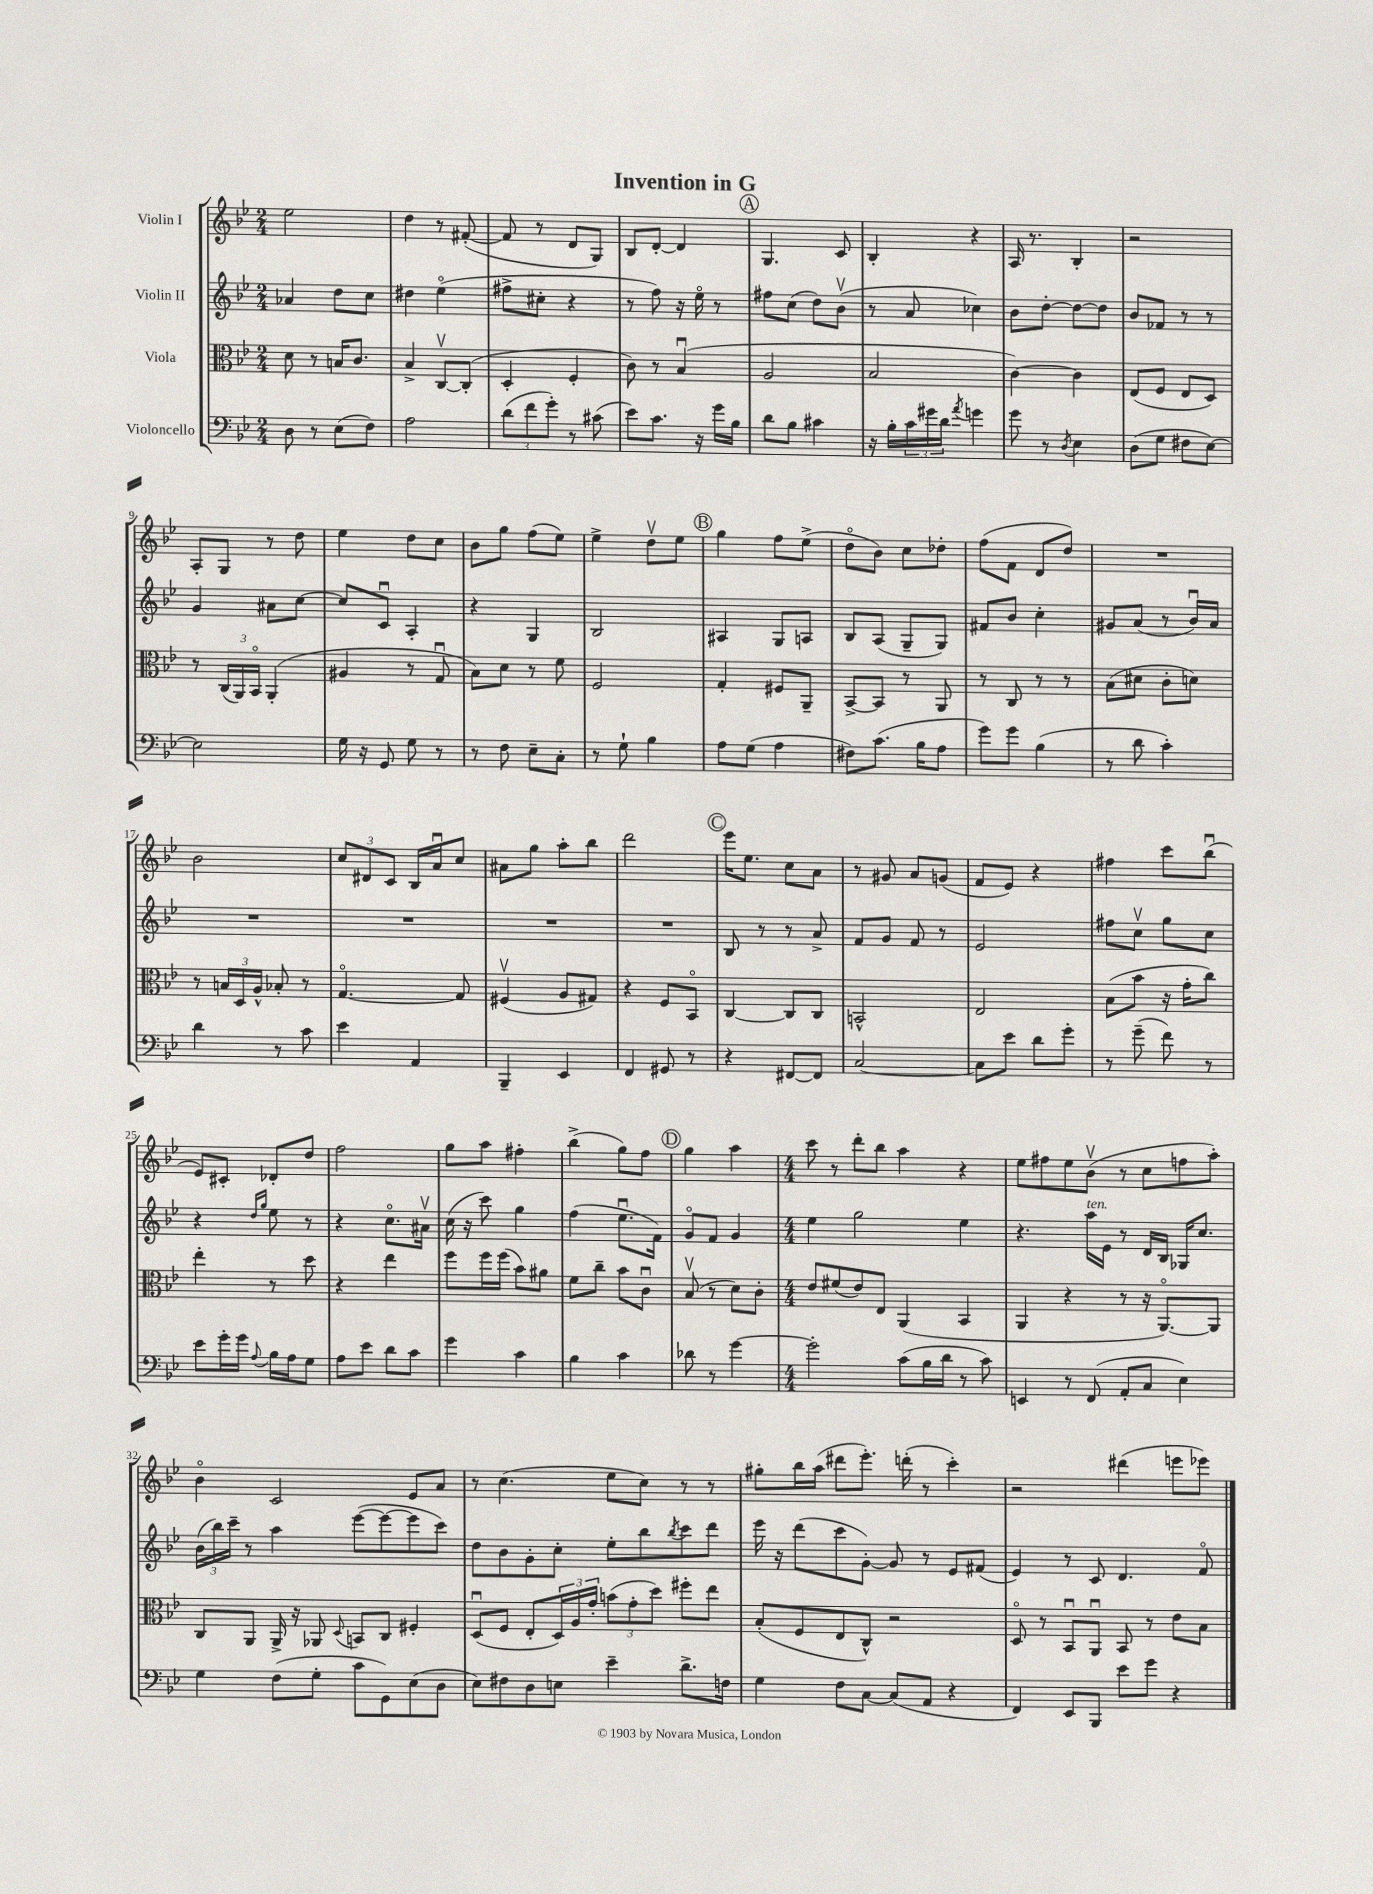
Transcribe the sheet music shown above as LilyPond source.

\header { title = "Invention in G" }
<<
\new StaffGroup <<
\new Staff = "s0" \with { instrumentName = "Violin I" } {
    \clef treble \key bes \major \numericTimeSignature \time 2/4
    ees''2 |
    d''4 r8 fis'8~-.( |
    fis'8 r8 d'8 g8) |
    bes8 d'8~-. d'4 |
    \mark \markup { \circle "A" } g4. c'8 |
    bes4-. r4 |
    a16 r8. bes4-. |
    r2 |
    a8-. g8 r8 d''8 |
    ees''4 d''8 c''8 |
    bes'8 g''8 f''8( ees''8) |
    ees''4-> d''8\upbow ees''8 |
    \mark \markup { \circle "B" } g''4 f''8 ees''8->( |
    d''8\flageolet bes'8) c''8 des''8-. |
    f''8( f'8 d'8 d''8) |
    R2 |
    bes'2 |
    \tuplet 3/2 { c''8 dis'8 c'8 } bes16 a'16\downbow c''8 |
    ais'8 g''8 a''8-. bes''8 |
    d'''2 |
    \mark \markup { \circle "C" } ees'''16 ees''8. c''8 a'8 |
    r8 gis'8 a'8 g'8( |
    f'8 ees'8) r4 |
    fis''4 c'''8 bes''8\downbow( |
    ees'8) cis'8-. des'8-. d''8 |
    f''2 |
    g''8 a''8 fis''4-. |
    bes''4->( g''8) f''8 |
    \mark \markup { \circle "D" } g''4 a''4 |
    \numericTimeSignature \time 4/4 c'''8 r8 d'''8-. bes''8 a''4 r4 |
    ees''8 fis''8 ees''8 bes'8\upbow( r8 c''8 f''8 a''8-.) |
    bes'4\flageolet c'2 ees'8 a'8 |
    r8 c''4.( ees''8 c''8) r8 r8 |
    gis''8-. bes''16 a''16( dis'''8 ees'''8.-.) d'''16-.( r8 c'''4-.) |
    r2 dis'''4( e'''8 ees'''8) \bar "|." |
}
\new Staff = "s1" \with { instrumentName = "Violin II" } {
    \clef treble \key bes \major \numericTimeSignature \time 2/4
    aes'4 d''8 c''8 |
    dis''4 ees''4\flageolet( |
    fis''8-> cis''8-. r4 |
    r8 f''8) r16 ees''16\flageolet r8 |
    \mark \markup { \circle "A" } fis''8 c''8( d''8) bes'8\upbow( |
    r8 a'8 ces''4) |
    bes'8 d''8~-. d''8~ d''8 |
    bes'8 fes'8 r8 r8 |
    g'4 ais'8 c''8~ |
    c''8 c'8\downbow a4-. |
    r4 g4 |
    bes2 |
    \mark \markup { \circle "B" } ais4 g8 a8 |
    bes8 a8( g8-- g8) |
    fis'8 bes'8 c''4-. |
    gis'8 a'8( r8 bes'16\downbow) a'16 |
    R2 |
    R2 |
    R2 |
    R2 |
    \mark \markup { \circle "C" } bes8 r8 r8 a'8-> |
    f'8 g'8 f'8 r8 |
    ees'2 |
    fis''8 c''8\upbow g''8 c''8 |
    r4 \grace { d''16 g''16 } ees''8 r8 |
    r4 c''8.\flageolet ais'16\upbow |
    c''16( r16 c'''8) g''4 |
    f''4( ees''8.\downbow f'16) |
    \mark \markup { \circle "D" } g'8\flageolet f'8 g'4 |
    \numericTimeSignature \time 4/4 ees''4 g''2 ees''4 |
    r4. a''16^\markup { \italic "ten." } ees'16 r8 d'16 bes16 ges16 c''8. |
    \tuplet 3/2 { bes'16( bes''16) c'''16-- } r8 a''4 ees'''8~( ees'''8~ ees'''8 c'''8) |
    d''8 bes'8 g'8-. c''8-. ees''8-. bes''8 \acciaccatura { bes''8 } c'''8 d'''8 |
    ees'''16 r16 d'''8( c'''8 g'8~-.) g'8 r8 ees'8 fis'8( |
    ees'4) r8 c'8 d'4. f'8\flageolet \bar "|." |
}
\new Staff = "s2" \with { instrumentName = "Viola" } {
    \clef alto \key bes \major \numericTimeSignature \time 2/4
    d'8 r8 b16 c'8. |
    bes4-> c8~\upbow c8-.( |
    d4-. f4-. |
    c'8) r8 bes4\downbow( |
    \mark \markup { \circle "A" } a2 |
    bes2 |
    c'4~) c'4 |
    ees8( f8 ees8 d8) |
    r8 \tuplet 3/2 { c16( a,16) bes,16\flageolet } a,4-.( |
    ais4 r8 g8\downbow |
    bes8) d'8 r8 f'8 |
    f2 |
    \mark \markup { \circle "B" } g4-. fis8 a,8-- |
    bes,8~-> bes,8 r8 a,8 |
    r8 c8 r8 r8 |
    bes8( dis'8 c'8-. d'8) |
    r8 \tuplet 3/2 { b16 d16 a16-^ } bes8-. r8 |
    g4.~\flageolet g8 |
    fis4\upbow( a8 gis8) |
    r4 f8 bes,8\flageolet |
    \mark \markup { \circle "C" } c4~ c8 c8 |
    b,2-^ |
    ees2 |
    bes8( bes'8 r16 g'16-. c''8) |
    ees''4-. r8 d''8 |
    r4 ees''4 |
    f''8 f''16 f''16( bes'8) ais'8 |
    f'8 c''8-- bes'8 c'8\downbow |
    \mark \markup { \circle "D" } bes8\upbow( r8 d'8) c'8-. |
    \numericTimeSignature \time 4/4 ees'8 fis'8( ees'8) ees8 a,4( bes,4 |
    a,4 r4 r8 r16 a,8.~\flageolet) a,8 |
    c8 a,8 a,16-> r16 aes,8 \appoggiatura { d8 } b,8 c8 fis4-. |
    d8\downbow( f8 ees8-. \tuplet 3/2 { d16) a16 g'16-. } \tuplet 3/2 { b'8( g'8-. d''8) } fis''8-. ees''8 |
    bes8-.( f8 ees8 c8-^) r2 |
    d8\flageolet r8 bes,8\downbow a,8\downbow bes,8 r8 ees'8 bes8 \bar "|." |
}
\new Staff = "s3" \with { instrumentName = "Violoncello" } {
    \clef bass \key bes \major \numericTimeSignature \time 2/4
    d8 r8 ees8( f8) |
    a2 |
    \tuplet 3/2 { d'8( f'8 g'8-.) } r8 cis'8( |
    ees'8) c'8. r16 g'16 bes16 |
    \mark \markup { \circle "A" } d'8 bes8 cis'4 |
    r16 bes16-. \tuplet 3/2 { c'16 gis'16 d'16 } \acciaccatura { a'8 } g'4 |
    g'8 r8 \acciaccatura { d8 } ees4 |
    d8( g8 fis8 ees8~) |
    ees2 |
    g16 r16 g,8 g8 r8 |
    r8 f8 ees8-- c8-. |
    r8 g8-! bes4 |
    \mark \markup { \circle "B" } a8 g8( a4 |
    fis8) c'8.( bes16 a8 |
    g'8) g'8 bes4( |
    r8 d'8 c'4-.) |
    d'4 r8 c'8 |
    ees'4 a,4 |
    bes,,4-- ees,4 |
    f,4 gis,8 r8 |
    \mark \markup { \circle "C" } r4 fis,8~ fis,8 |
    c2~ |
    c8 ees'8 d'8 g'8-. |
    r8 g'8--( f'8) r8 |
    ees'8 g'16-. g'16 \appoggiatura { a8 } bes16 a16 g8 |
    a8 ees'8 d'8 c'8 |
    g'4 c'4 |
    bes4 c'4 |
    \mark \markup { \circle "D" } des'8 r8 g'4~ |
    \numericTimeSignature \time 4/4 g'2-. c'8( bes16 d'16 r8 c'8) |
    e,4 r8 f,8( a,8-. c8 ees4) |
    g4 f8( g8-. c'8 g,8) ees8( d8 |
    ees8) fis8 d8 e8 ees'4-- d'8.-> f16 |
    g4 f8 c8~ c8( a,8 r4 |
    f,4) ees,8 bes,,8 ees'8 g'8 r4 \bar "|." |
}
>>
>>
